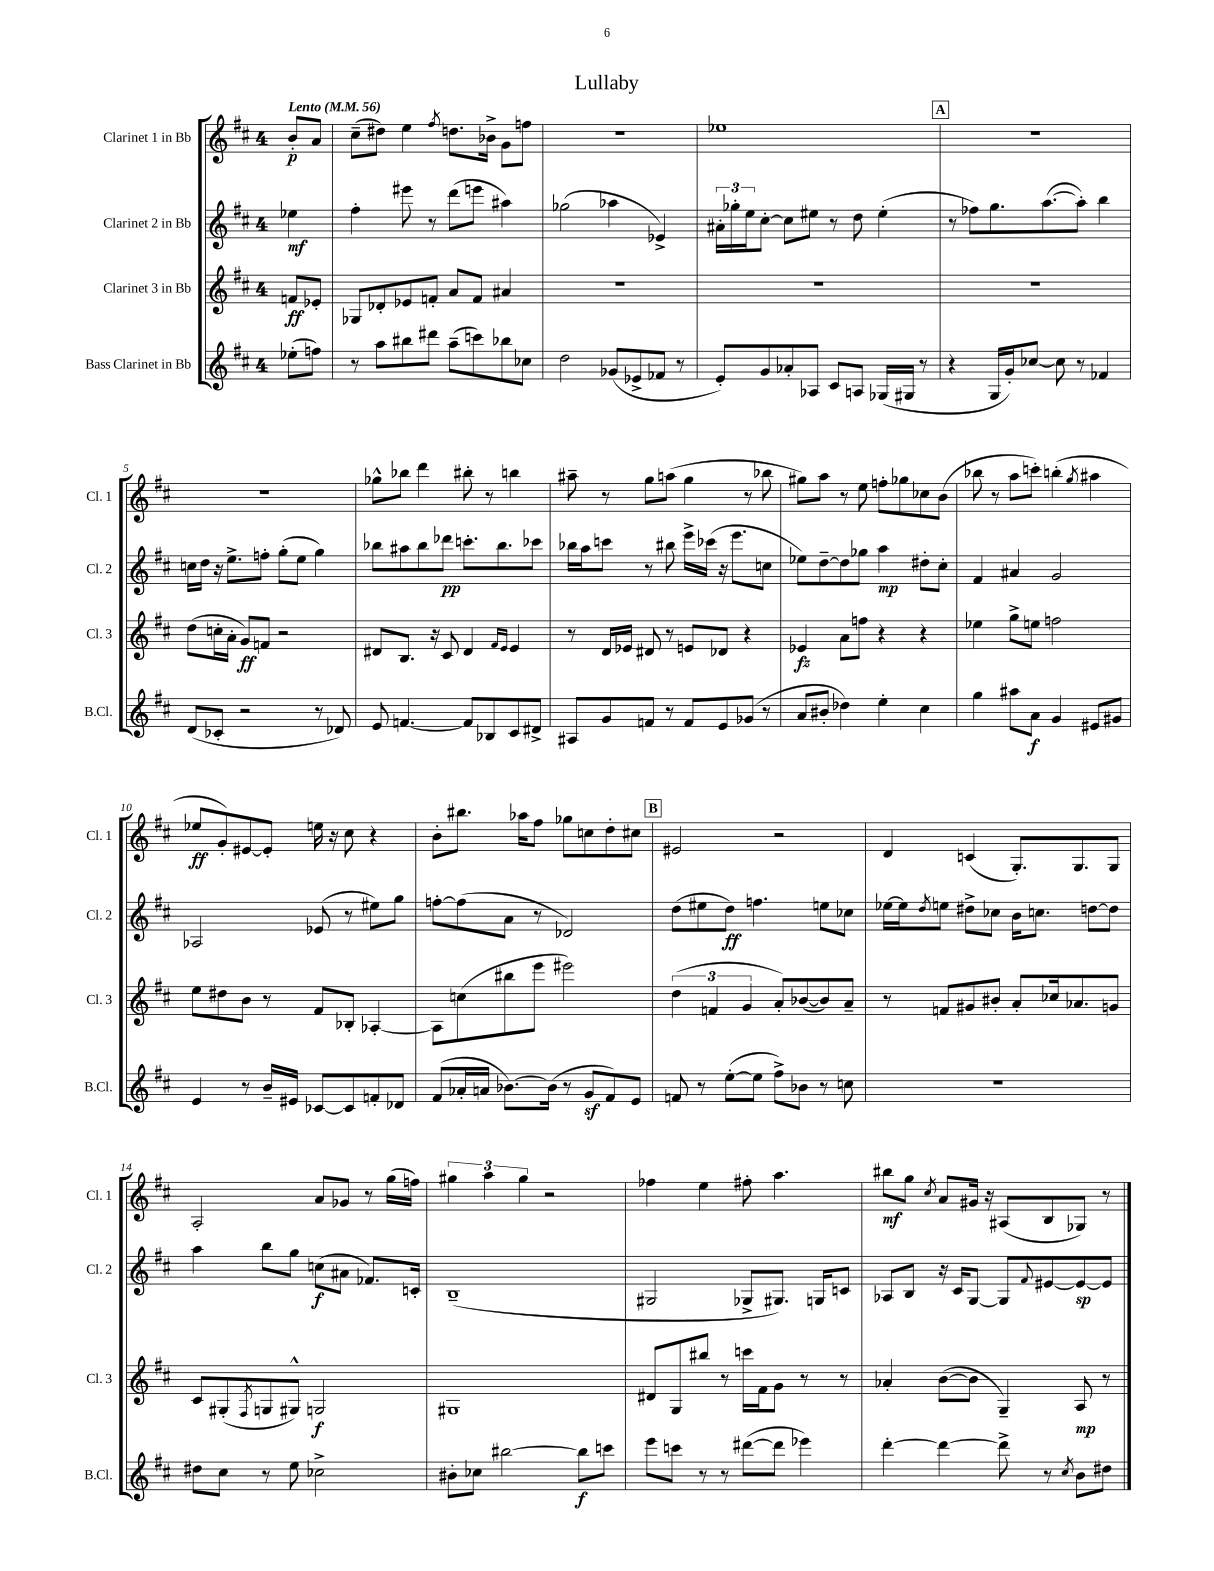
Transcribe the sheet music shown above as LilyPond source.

\header { title = "Lullaby" }
<<
\new StaffGroup <<
\new Staff = "s0" \with { instrumentName = "Clarinet 1 in Bb" shortInstrumentName = "Cl. 1" } {
    \clef treble \key d \major \once \override Staff.TimeSignature.style = #'single-digit \time 4/4 \partial 4 \tempo "Lento" 4 = 56
    b'8-.\p a'8 |
    cis''8--( dis''8) e''4 \acciaccatura { fis''8 } d''8. bes'16-> g'8 f''8 |
    R1 |
    ees''1 |
    \mark \markup { \box "A" } R1 |
    R1 |
    ges''8-^ bes''8 d'''4 bis''8-. r8 b''4 |
    ais''8-- r8 g''8 a''8( g''4 r8 bes''8 |
    gis''8) a''8 r8 e''8 f''8-. ges''8 ces''8 b'8( |
    bes''8 r8 a''8 c'''8-.) b''4-.( \acciaccatura { g''8 } ais''4 |
    ees''8\ff g'8-.) eis'8~ eis'8-. e''16 r16 cis''8 r4 |
    b'8-. bis''8. aes''16 fis''8 ges''8 c''8 d''8-. cis''8 |
    \mark \markup { \box "B" } eis'2 r2 |
    d'4 c'4( g8.-.) g8. g8 |
    a2-. a'8 ges'8 r8 g''16( f''16) |
    \tuplet 3/2 { gis''4 a''4 gis''4 } r2 |
    fes''4 e''4 fis''8-. a''4. |
    bis''8\mf g''8 \acciaccatura { cis''8 } a'8 gis'16 r16 ais8( b8 ges8) r8 \bar "|." |
}
\new Staff = "s1" \with { instrumentName = "Clarinet 2 in Bb" shortInstrumentName = "Cl. 2" } {
    \clef treble \key d \major \once \override Staff.TimeSignature.style = #'single-digit \time 4/4 \partial 4
    ees''4\mf |
    fis''4-. eis'''8 r8 d'''8( e'''8 ais''4) |
    ges''2( aes''4 ees'4->) |
    \tuplet 3/2 { ais'16-. ges''16-. e''16 } cis''8~-. cis''8 eis''8 r8 d''8 eis''4-.( |
    \mark \markup { \box "A" } r8 fes''8) g''8. a''8.~( a''8-.) b''4 |
    c''16 d''16 r16 e''8.-> f''8-. g''8-.( e''8 g''4) |
    bes''8 ais''8 bes''8 des'''8\pp c'''8.-. bes''8. ces'''8 |
    bes''16 a''16 c'''8 r8 bis''8 e'''16-> ces'''16( r16 e'''8. c''8 |
    ees''8) d''8~-- d''8 ges''8 a''4\mp dis''8-. cis''8-. |
    fis'4 ais'4 g'2 |
    aes2 ees'8( r8 eis''8) g''8 |
    f''8~-. f''8( a'8 r8 des'2) |
    \mark \markup { \box "B" } d''8( eis''8 d''8\ff) f''4. e''8 ces''8 |
    ees''16~ ees''16 \acciaccatura { d''8 } e''8 dis''8-> ces''8 b'16 c''8. d''8~ d''8 |
    a''4 b''8 g''8 c''8\f( ais'8 fes'8.) c'16-. |
    b1--( |
    gis2 ges8-> gis8.) g16 c'8 |
    aes8 b8 r16 cis'16 g8~ g8 \appoggiatura { fis'8 } eis'8~ eis'8~\sp eis'8 \bar "|." |
}
\new Staff = "s2" \with { instrumentName = "Clarinet 3 in Bb" shortInstrumentName = "Cl. 3" } {
    \clef treble \key d \major \once \override Staff.TimeSignature.style = #'single-digit \time 4/4 \partial 4
    f'8\ff ees'8-. |
    ges8 des'8-. ees'8 f'8-. a'8 f'8 ais'4 |
    R1 |
    R1 |
    \mark \markup { \box "A" } R1 |
    d''8( c''16-. a'16-. g'8\ff) f'8 r2 |
    dis'8 b8. r16 cis'8 dis'4 \grace { fis'16 e'16 } e'4 |
    r8 d'16 ees'16 dis'8 r8 e'8 des'8 r4 |
    ees'4\fz a'8 f''8 r4 r4 |
    ees''4 g''8-> e''8 f''2 |
    e''8 dis''8 b'8 r8 fis'8 bes8-. aes4~-. |
    aes8 c''8( bis''8 e'''8 eis'''2) |
    \mark \markup { \box "B" } \tuplet 3/2 { d''4( f'4 g'4 } a'8-.) bes'8~( bes'8) a'8-- |
    r8 f'8 gis'8 bis'8-. a'8-. ces''16 aes'8. g'8 |
    cis'8 gis8-.( \acciaccatura { fis8 } g8 gis8-^) g2\f |
    gis1 |
    dis'8 g8 bis''8 r8 c'''16 fis'16 g'8 r8 r8 |
    aes'4-. b'8~( b'8 g4--) a8\mp r8 \bar "|." |
}
\new Staff = "s3" \with { instrumentName = "Bass Clarinet in Bb" shortInstrumentName = "B.Cl." } {
    \clef treble \key d \major \once \override Staff.TimeSignature.style = #'single-digit \time 4/4 \partial 4
    ees''8-.( f''8) |
    r8 a''8 bis''8 dis'''8 a''8--( c'''8) bes''8 ces''8 |
    d''2 ges'8( ees'8-> fes'8 r8 |
    e'8-.) g'8 aes'8-. aes8 cis'8 a8 ges16( gis16 r8 |
    \mark \markup { \box "A" } r4 g16 g'16-.) ces''8~ ces''8 r8 fes'4 |
    d'8( ces'8-. r2 r8 des'8) |
    e'8 f'4.~ f'8 bes8 cis'8 dis'8-> |
    ais8 g'8 f'8 r8 f'8 e'8 ges'8( r8 |
    a'8 bis'8-. des''4) e''4-. cis''4 |
    g''4 ais''8 a'8\f g'4 eis'8 gis'8 |
    e'4 r8 b'16-- eis'16 ces'8~ ces'8 f'8-. des'8 |
    fis'8( aes'16-. a'16 bes'8.~) bes'16( r8 g'8\sf fis'8) e'8 |
    \mark \markup { \box "B" } f'8 r8 e''8~-.( e''8 fis''8->) bes'8 r8 c''8 |
    R1 |
    dis''8 cis''8 r8 e''8 ces''2-> |
    bis'8-. ces''8 bis''2~ bis''8\f c'''8 |
    e'''8 c'''8 r8 r8 dis'''8~( dis'''8 ees'''4) |
    d'''4~-. d'''4~ d'''8-> r8 \acciaccatura { cis''8 } b'8 dis''8 \bar "|." |
}
>>
>>
